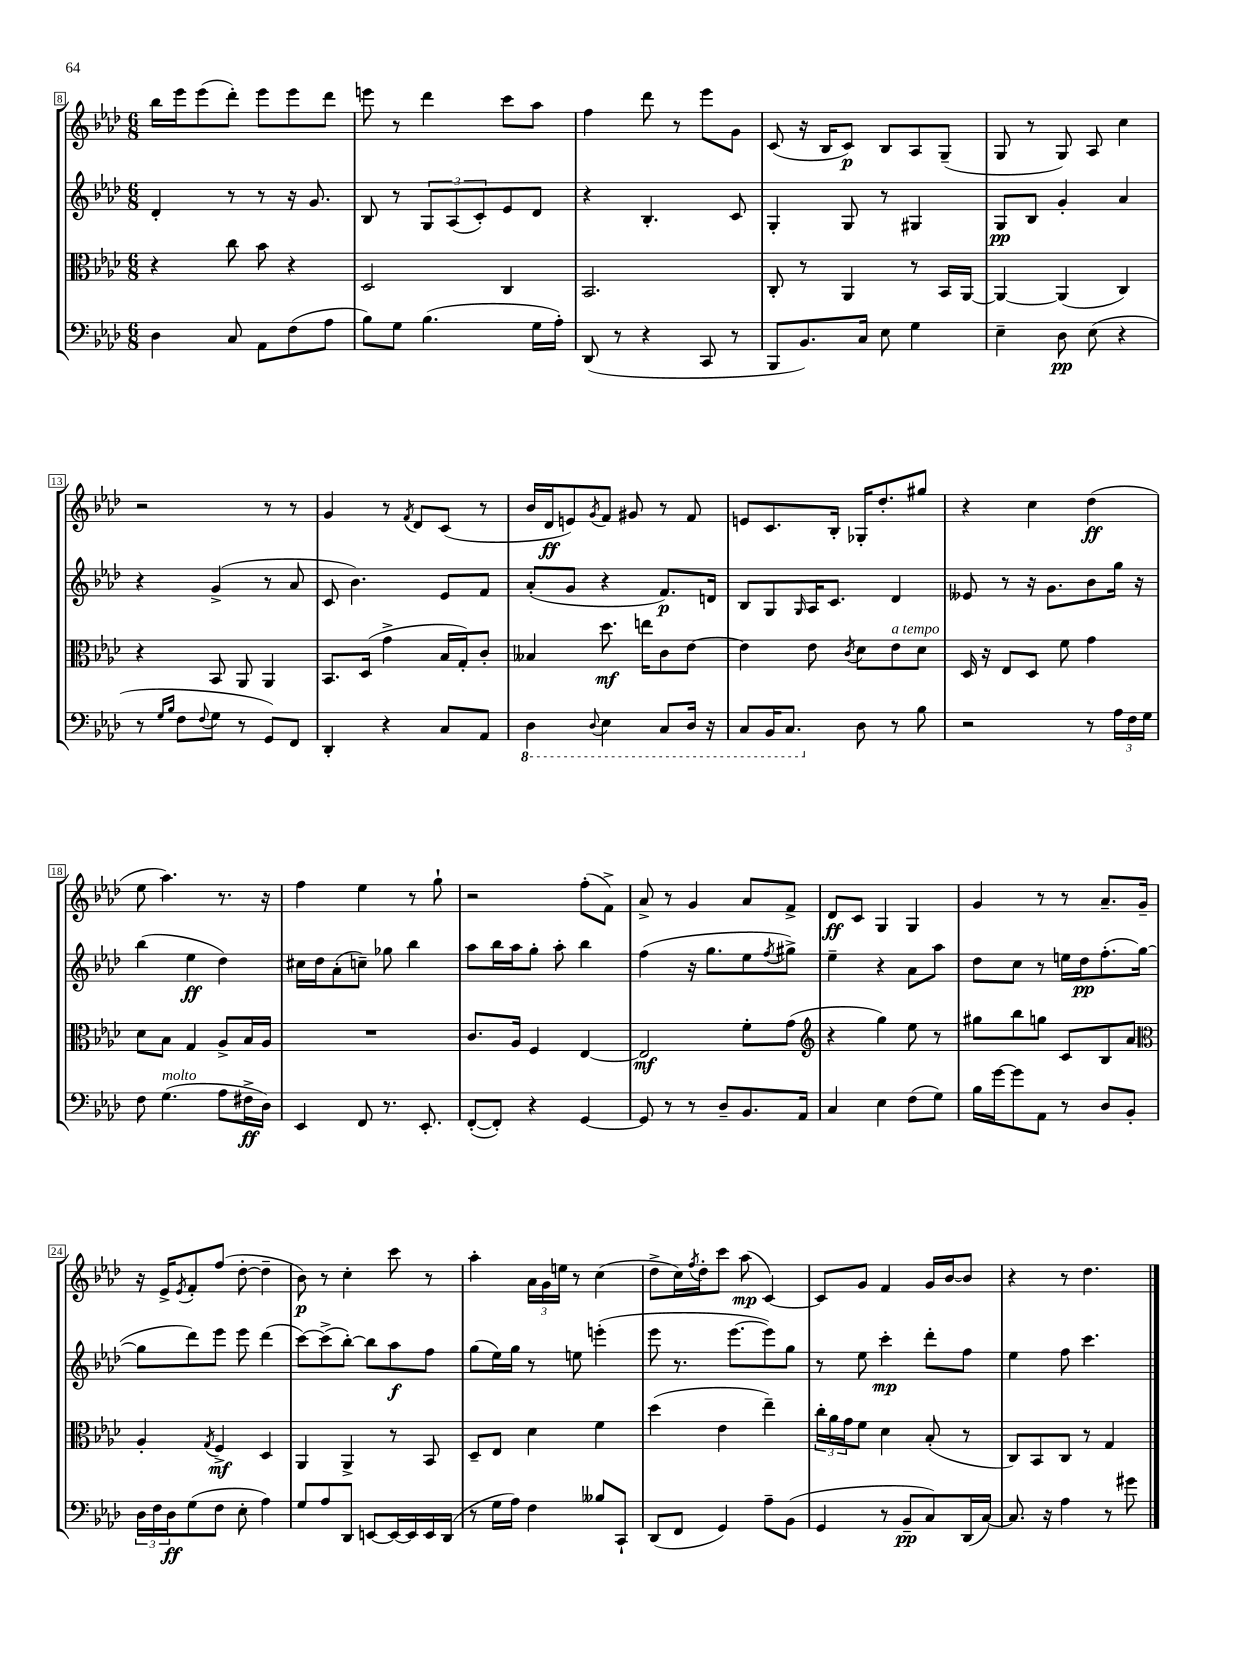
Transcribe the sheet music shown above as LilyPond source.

<<
\new StaffGroup <<
\new Staff = "s0" {
    \clef treble \key aes \major \numericTimeSignature \time 6/8
    bes''16 ees'''16 ees'''8( des'''8-.) ees'''8 ees'''8 des'''8 |
    e'''8 r8 des'''4 c'''8 aes''8 |
    f''4 des'''8 r8 ees'''8 g'8 |
    c'8( r16 bes16 c'8\p) bes8 aes8 g8--( |
    g8 r8 g8) aes8 c''4 |
    r2 r8 r8 |
    g'4 r8 \acciaccatura { f'8 } des'8 c'8( r8 |
    bes'16 des'16\ff e'8) \acciaccatura { g'8 } f'8 gis'8 r8 f'8 |
    e'8 c'8. bes16-. ges16-. des''8.-. gis''8 |
    r4 c''4 des''4\ff( |
    ees''8 aes''4.) r8. r16 |
    f''4 ees''4 r8 g''8-! |
    r2 f''8-.( f'8->) |
    aes'8-> r8 g'4 aes'8 f'8-> |
    des'8\ff c'8 g4 g4 |
    g'4 r8 r8 aes'8.-- g'16-- |
    r16 ees'16-> \acciaccatura { ees'8 } f'8-. f''8( des''8~-. des''4-- |
    bes'8\p) r8 c''4-. c'''8 r8 |
    aes''4-. \tuplet 3/2 { aes'16 g'16 e''16 } r8 c''4( |
    des''8-> c''16) \acciaccatura { f''8 } des''16-. c'''8 aes''8\mp( c'4~) |
    c'8 g'8 f'4 g'16 bes'16~ bes'8 |
    r4 r8 des''4. \bar "|." |
}
\new Staff = "s1" {
    \clef treble \key aes \major \numericTimeSignature \time 6/8
    des'4-. r8 r8 r16 g'8. |
    bes8 r8 \tuplet 3/2 { g8 aes8( c'8-.) } ees'8 des'8 |
    r4 bes4.-. c'8 |
    g4-. g8 r8 gis4 |
    g8\pp bes8 g'4-. aes'4 |
    r4 g'4->( r8 aes'8 |
    c'8 bes'4.) ees'8 f'8 |
    aes'8-.( g'8 r4 f'8.\p) d'16 |
    bes8 g8 \grace { g16 } aes16 c'8. des'4 |
    eeses'8 r8 r16 g'8. bes'8 g''16 r16 |
    bes''4( ees''4\ff des''4) |
    cis''16 des''16 aes'8-.( c''8--) ges''8 bes''4 |
    aes''8 bes''16 aes''16 g''8-. aes''8-. bes''4 |
    f''4( r16 g''8. ees''8 \acciaccatura { f''8 } gis''8->) |
    ees''4-- r4 aes'8 aes''8 |
    des''8 c''8 r8 e''16 des''16\pp f''8.-.( g''16~ |
    g''8 des'''8) ees'''8 ees'''8 des'''4( |
    c'''8~) c'''8->( bes''8~-.) bes''8 aes''8\f f''8 |
    g''8( ees''16) g''16 r8 e''8 e'''4-.( |
    ees'''8 r8. ees'''8.~ ees'''8) g''8 |
    r8 ees''8 c'''4-.\mp des'''8-. f''8 |
    ees''4 f''8 c'''4. \bar "|." |
}
\new Staff = "s2" {
    \clef alto \key aes \major \numericTimeSignature \time 6/8
    r4 c''8 bes'8 r4 |
    des2 c4 |
    bes,2. |
    c8-. r8 aes,4 r8 bes,16 aes,16~ |
    aes,4~ aes,4( c4) |
    r4 bes,8 aes,8 aes,4 |
    bes,8. des16( g'4-> bes16 g16-.) c'8-. |
    beses4 des''8.\mf e''16 c'8 ees'8~ |
    ees'4 ees'8 \acciaccatura { c'8 } des'8 ees'8^\markup { \italic "a tempo" } des'8 |
    des16 r16 ees8 des8 f'8 g'4 |
    des'8 bes8 g4 aes8-> bes16 aes16 |
    R2. |
    c'8. aes16 f4 ees4~ |
    ees2\mf f'8-. g'8( |
    \clef treble r4 g''4) ees''8 r8 |
    gis''8 bes''8 g''8 c'8 bes8 aes'8 |
    \clef alto aes4-. \acciaccatura { g8 } f4->\mf des4 |
    aes,4 aes,4-> r8 bes,8 |
    des8-- ees8 des'4 f'4 |
    des''4( ees'4 ees''4--) |
    \tuplet 3/2 { c''16-. aes'16 g'16 } f'8 des'4 bes8-.( r8 |
    c8) bes,8 c8 r8 g4 \bar "|." |
}
\new Staff = "s3" {
    \clef bass \key aes \major \numericTimeSignature \time 6/8
    des4 c8 aes,8 f8( aes8 |
    bes8) g8 bes4.( g16 aes16-.) |
    des,8( r8 r4 c,8 r8 |
    bes,,8 bes,8.) c16 ees8 g4 |
    ees4-- des8\pp ees8( r4 |
    r8 \grace { g16 bes16 } f8 \appoggiatura { f8 } g8 r8 g,8) f,8 |
    des,4-. r4 c8 aes,8 |
    \ottava #-1 des,4 \appoggiatura { des,8 } ees,4 c,8 des,16 r16 |
    c,8 bes,,16 c,8. \ottava #0 des8 r8 bes8 |
    r2 r8 \tuplet 3/2 { aes16 f16 g16 } |
    f8 g4.^\markup { \italic "molto" }( aes8 fis16->\ff des16) |
    ees,4 f,8 r8. ees,8.-. |
    f,8~-.( f,8-.) r4 g,4~ |
    g,8 r8 r8 des8-- bes,8. aes,16 |
    c4 ees4 f8( g8) |
    bes16 g'16~ g'8 aes,8 r8 des8 bes,8-. |
    \tuplet 3/2 { des16 f16 des16\ff } g8( f8 ees8-. aes4) |
    g8 aes8 des,8 e,8~ e,16~ e,16 e,16 des,16( |
    r8 g16 aes16) f4 beses8 c,8-! |
    des,8( f,8 g,4) aes8-- bes,8( |
    g,4 r8 bes,8--\pp c8) des,16( c16~) |
    c8. r16 aes4 r8 gis'8 \bar "|." |
}
>>
>>
\layout { \context { \Score currentBarNumber = #8 \override BarNumber.stencil = #(make-stencil-boxer 0.1 0.3 ly:text-interface::print) } }
